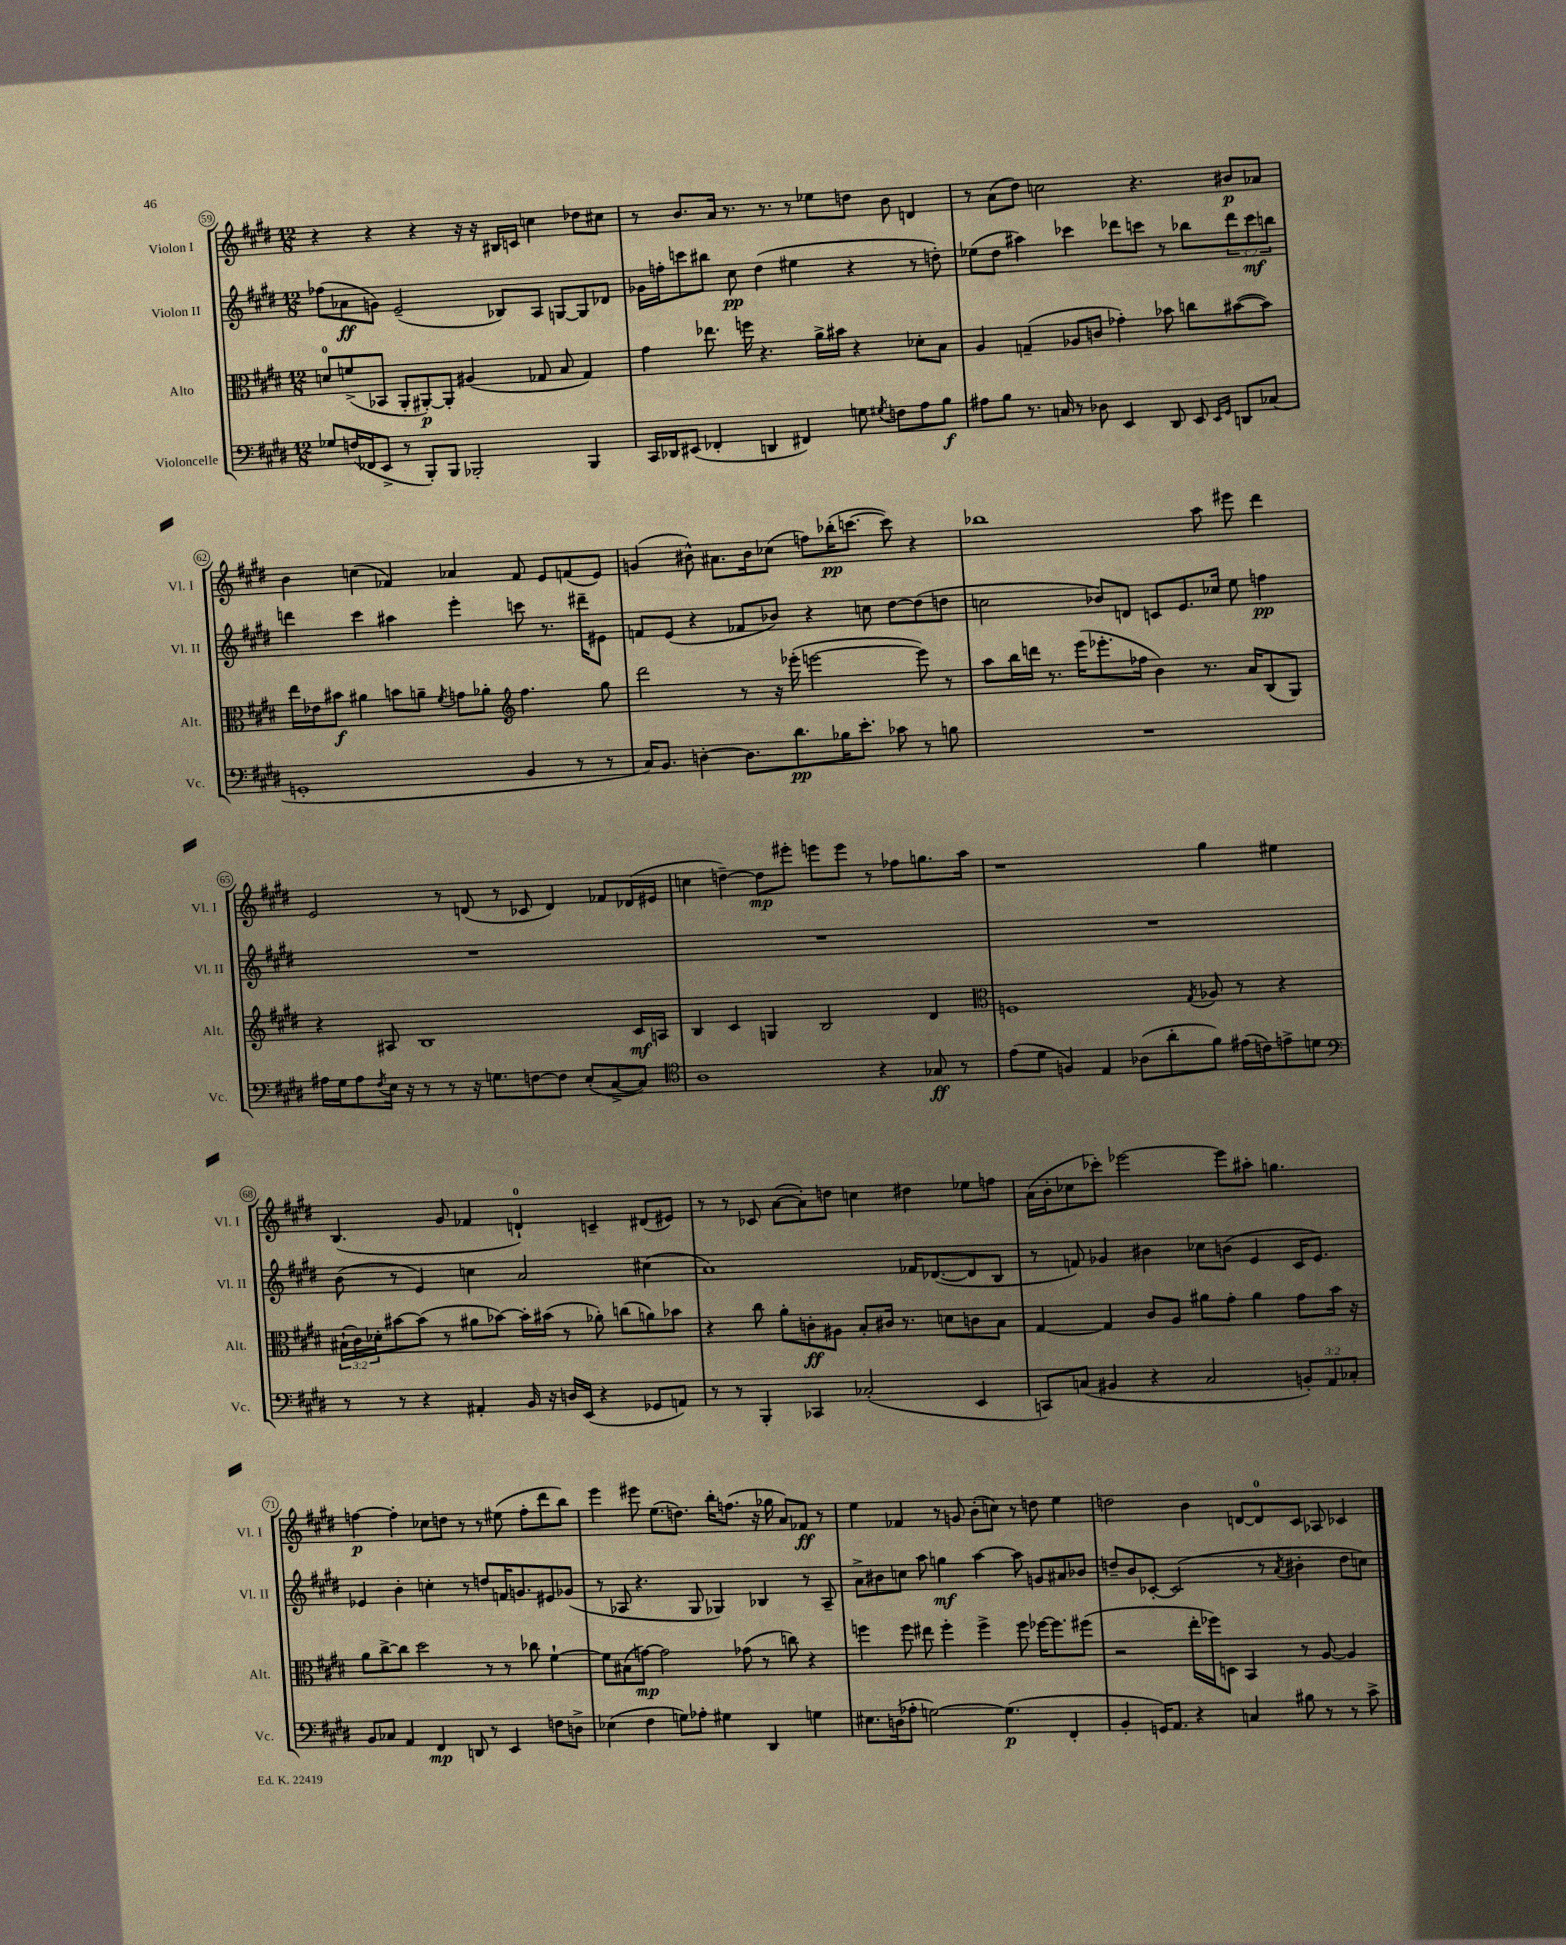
<<
\new StaffGroup <<
\new Staff = "s0" \with { instrumentName = "Violon I" shortInstrumentName = "Vl. I" } {
    \clef treble \key e \major \numericTimeSignature \time 12/8
    r4 r4 r4 r16 r16 bis16 c'16 c''4 des''8 cis''8 |
    r8 b'8. a'16 r8. r8. r8 ees''8 d''8 b'8 d'4 |
    r8 a'8( dis''8) c''2 r4. bis'8\p aes'8 |
    b'4 c''4( fes'4) aes'4 fes'8 e'8 f'8( e'8) |
    g'4( bis'8-^) ais'8. bis'16 ces''8( f''8) bes''16-.\pp( c'''8.~ c'''8) r4 |
    bes''1 a''8 eis'''8 dis'''4 |
    e'2 r8 d'8( r8 ces'8 d'4) fes'8 des'16( eis'16 |
    c''4 d''4~--) d''8\mp eis'''8-. e'''8 e'''8 r8 fes''8 g''8. a''16 |
    r1 gis''4 eis''4 |
    b4.( gis'8 fes'4 d'4-0-!) c'4-- dis'8( eis'8) |
    r8 r8 ces'8 a'8~( a'8-.) d''8 c''4 dis''4 ees''8 f''8 |
    a'16( b'16-. ces''8 ces'''8-.) ees'''2~ ees'''8 ais''8-. g''4. |
    f''4~\p f''4-. ces''8 d''8 r8 r8 eis''8( f''8-. dis'''8 b''8) |
    e'''4 eis'''8 e''8.( d''8.) b''16-. f''8.( r16 ges''16 a'8) fes'8\ff r8 |
    e''4 fes'4 r8 g'8 b'8-.( c''8) r8 d''8 e''4 |
    d''2 b'4 d'8~ d'8-0 cis'8 aes8 ces'4 \bar "|." |
}
\new Staff = "s1" \with { instrumentName = "Violon II" shortInstrumentName = "Vl. II" } {
    \clef treble \key e \major \numericTimeSignature \time 12/8 \override Staff.TupletNumber.text = #tuplet-number::calc-fraction-text
    fes''8( aes'8\ff g'8) e'2--( bes8) a8 g8~ g8 des'8 |
    ges'16 f''16-. c'''8 bis''8 cis''8\pp dis''4( eis''4 r4 r8 d''8-.) |
    ees''8( dis''8 ais''4) ces'''4 des'''8 c'''8 r8 bes''8 \tuplet 3/2 { des'''8 c'''8\mf b''8 } |
    d'''4 cis'''4 ais''4 e'''4-. c'''8 r8. dis'''16-- eis'8 |
    f'8 e'8( r4 fes'8 bes'8) r4 c''8 dis''8~ dis''8( d''8 |
    c''2 bes'8) d'8 c'8 e'8. ces''16 e''8 f''4\pp |
    R1. |
    R1. |
    R1. |
    b'8( r8 e'4) c''4 a'2 cis''4( |
    a'1) fes'16 des'8.~( des'8 b8 |
    r8 f'8) ges'4 bis'4 ces''8 b'8( e'4 cis'16 e'8.) |
    ees'4 b'4-. c''4-. r8 d''8 f'16 g'8. eis'8 ges'8( |
    r8 aes8 r4. gis8 ges4) bes4 r8 aes8-- |
    a'8-> bis'8 c''8 a''8 g''4\mf a''4~ a''8 g'8 ais'8 bes'8 |
    d''8-- b'8 ces'8~-. ces'2( r8 \acciaccatura { a'8 } bis'4-. d''8 c''8) \bar "|." |
}
\new Staff = "s2" \with { instrumentName = "Alto" shortInstrumentName = "Alt." } {
    \clef alto \key e \major \numericTimeSignature \time 12/8 \override Staff.TupletNumber.text = #tuplet-number::calc-fraction-text
    d'8-0 f'8->( bes,8 a,8-. ais,8~-.\p) ais,8-. ais4( ges8 b8 ges4) |
    gis'4 ees''8. f''16 r4. a'16-> bis'16 r4 des'8-. b8 |
    a4 g4--( aes8 c'8 ges'4-.) bes'8 c''8 bis'8~( bis'8) |
    e''16 ees'16 bis'8\f ais'4 b'8 a'8-- \acciaccatura { fis'8 } g'8 aes'8-. \clef treble fis''4. gis''8 |
    dis'''2 r8 r16 ees'''16-.( e'''2~ e'''8) r8 |
    a''8 b''16 d'''16 r8. e'''16( ees'''8.-. fes''16 b'4) r8. a'16 b8( gis8) |
    r4 ais8 b1 cis'16\mf a16 |
    b4 cis'4 g4 b2 dis'4 |
    \clef alto f1 \acciaccatura { gis8 } aes8 r8 r4 |
    \tuplet 3/2 { bis16-!( cis'16) des'16-. } bis'8~ bis'8( r8 ais'8 bes'8~) bes'16-. bis'16( r8 aes'8-.) c''8( a'8) bes'8 |
    r4 cis''8 a'8-. c'8-.\ff ais8 b8-. cis'16 r8. d'8 c'8 b8 |
    gis4~ gis4 cis'8 a8 ais'8 gis'8-. ais'4 gis'8 b'16 r16 |
    a'8 cis''8~-> cis''8 dis''2 r8 r8 ces''8 fis'4~-! |
    fis'8 bis8( g'8~\mp) g'2 ges'8( r8 c''8) r4 |
    f''4 f''8 eis''8 f''4-. f''4-> f''8 fes''16~ fes''8. fis''8( |
    r2 e''16-. fes''16) d8 b,4 r8 a8~ a4 \bar "|." |
}
\new Staff = "s3" \with { instrumentName = "Violoncelle" shortInstrumentName = "Vc." } {
    \clef bass \key e \major \numericTimeSignature \time 12/8 \override Staff.TupletNumber.text = #tuplet-number::calc-fraction-text
    ges8 f16( fes,16 e,8-> r8 b,,8-.) b,,8 bes,,2-. bes,,4 |
    cis,16 des,16 eis,8( fes,4-. d,4 fis,4) g8 \acciaccatura { gis8 } f8 a8 b8\f |
    ais8 b8 r8. c16 r8 des8 e,4 dis,8 e,8 \grace { e,16 gis,16 } d,8 ces8( |
    g,1-. b,4 r8 r8 |
    cis16) b,8. d4~-. d8. dis'8.\pp bes16 e'8.-. ces'8 r8 b8 |
    R1. |
    ais16 gis16 ais8 \acciaccatura { fis8 } e16 r16 r8 r8 r16 g8. f8~ f8 e8-.( cis8~-> cis8) |
    \clef tenor a1 r4 ges8\ff r8 |
    e'8( dis'8 f4) e4 aes8( a'8-. fis'8) eis'16( c'16) e'8-> d'8 |
    \clef bass r8 r8 r4 ais,4-. b,16 r16 d16 e,16( r4 ges,8 a,8) |
    r8 r8 b,,4-. ces,4 ces2-.( e,4 |
    c,8) c8( bis,4 r4 c2 \tuplet 3/2 { b,8-.) a,8 ces8-. } |
    b,8 ces8 a,4 fis,4\mp d,8 r8 e,4 f8 d8-> |
    ees4( fis4 g8) aes8-. gis4 dis,4 g4 |
    eis8. d16( aes8-. g2~) g4.\p( fis,4-. |
    b,4-. g,16) a,8. r4 c4 bis8 r8 r8 cis'8-> \bar "|." |
}
>>
>>
\layout { \context { \Score currentBarNumber = #59 \override BarNumber.stencil = #(make-stencil-circler 0.1 0.3 ly:text-interface::print) } }
